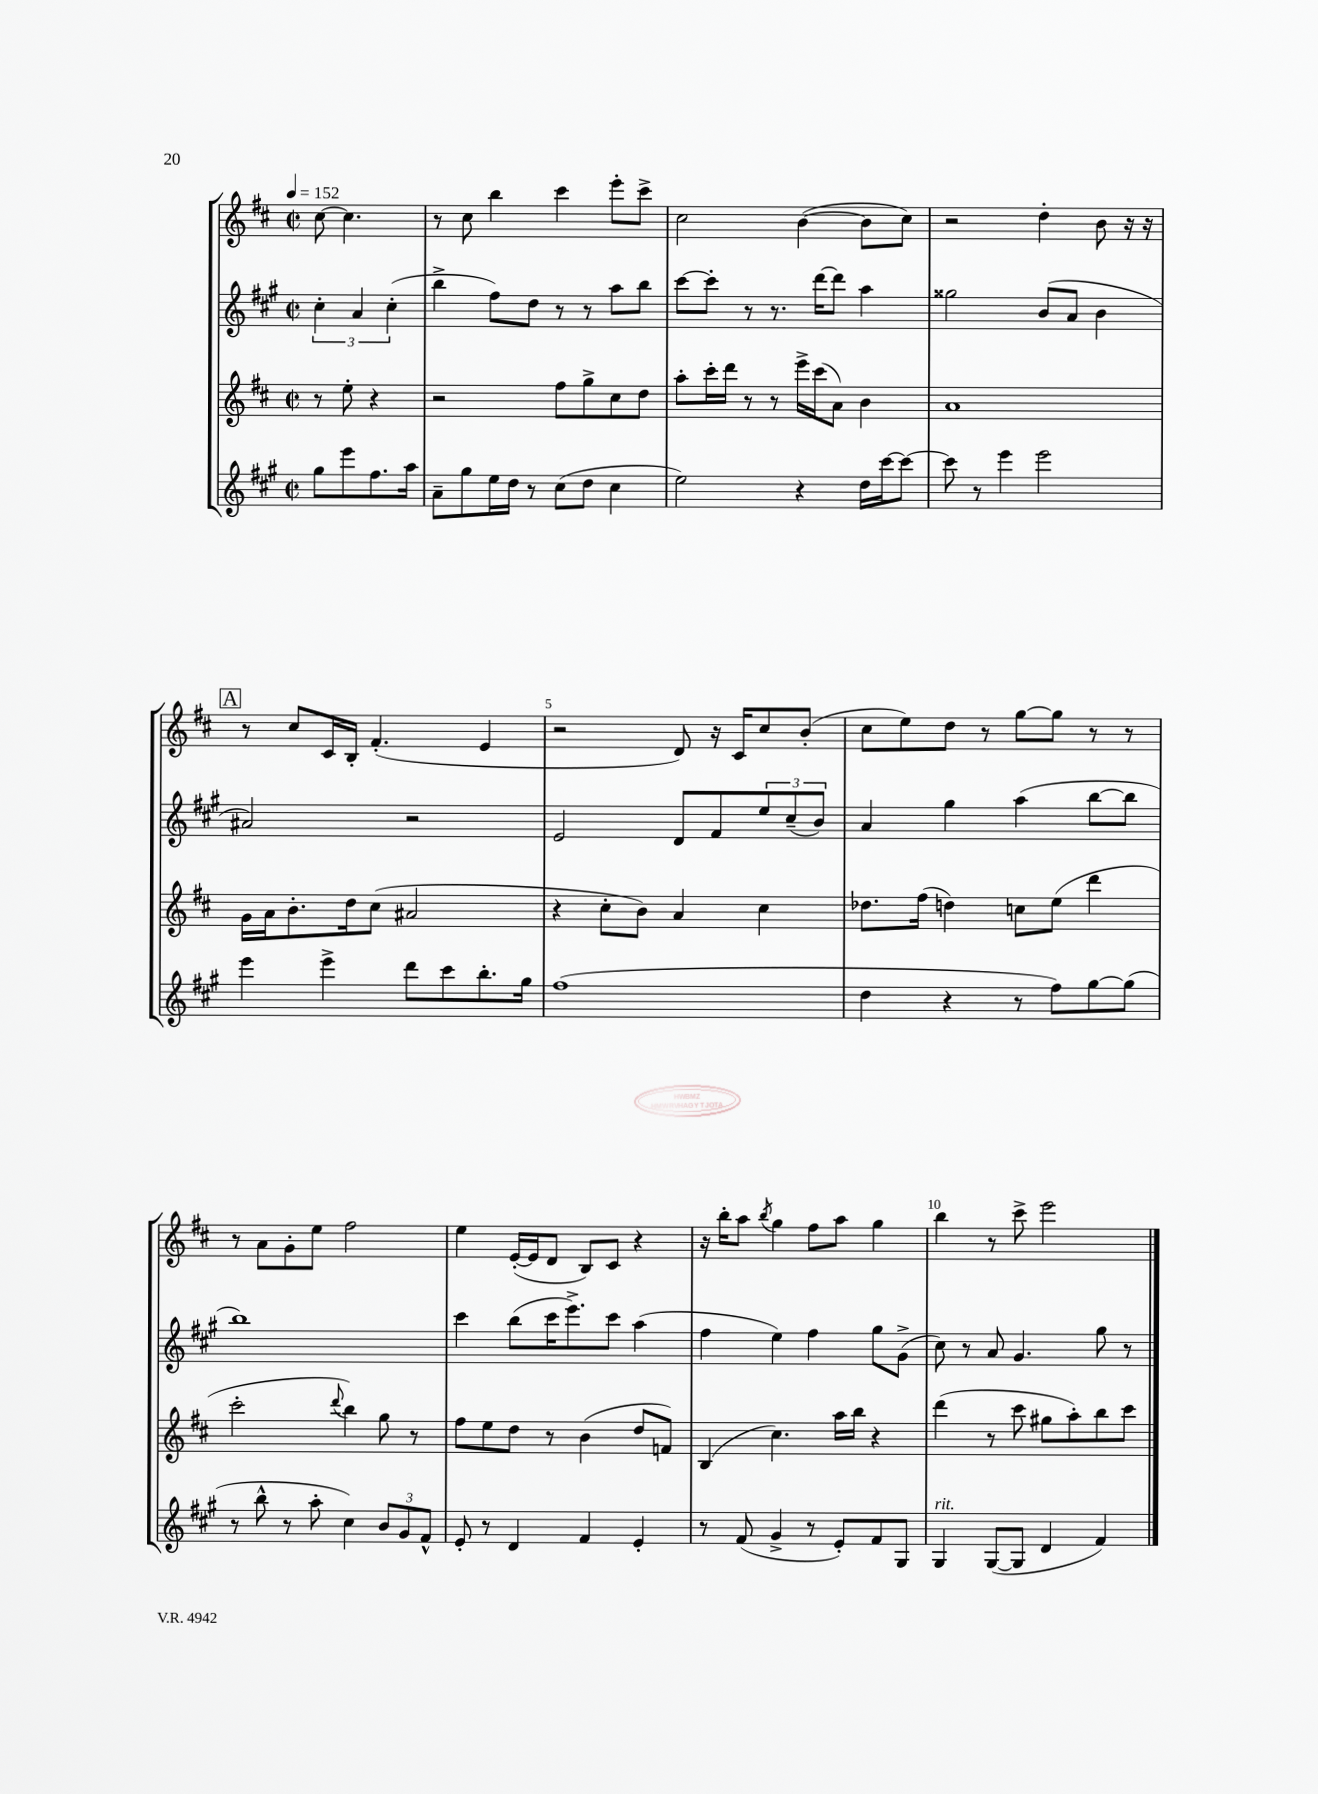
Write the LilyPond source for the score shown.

<<
\new StaffGroup <<
\new Staff = "s0" {
    \clef treble \key d \major \defaultTimeSignature \time 2/2 \partial 2 \tempo 4 = 152
    cis''8~ cis''4. |
    r8 cis''8 b''4 cis'''4 e'''8-. cis'''8-> |
    cis''2 b'4~( b'8 cis''8) |
    r2 d''4-. b'8 r16 r16 |
    \mark \markup { \box "A" } r8 cis''8 cis'16 b16-. fis'4.-.( e'4 |
    r2 d'8) r16 cis'16 cis''8 b'8-.( |
    cis''8 e''8) d''8 r8 g''8~ g''8 r8 r8 |
    r8 a'8 g'8-. e''8 fis''2 |
    e''4 e'16~-.( e'16 d'8 b8) cis'8 r4 |
    r16 b''16-. a''8 \acciaccatura { b''8 } g''4 fis''8 a''8 g''4 |
    b''4 r8 cis'''8-> e'''2 \bar "|." |
}
\new Staff = "s1" {
    \clef treble \key a \major \defaultTimeSignature \time 2/2 \partial 2
    \tuplet 3/2 { cis''4-. a'4 cis''4-.( } |
    b''4-> fis''8) d''8 r8 r8 a''8 b''8 |
    cis'''8~ cis'''8-. r8 r8. d'''16~ d'''8 a''4 |
    gisis''2 b'8( a'8 b'4 |
    \mark \markup { \box "A" } ais'2) r2 |
    e'2 d'8 fis'8 \tuplet 3/2 { e''8 cis''8--( b'8) } |
    a'4 gis''4 a''4( b''8~ b''8 |
    b''1) |
    cis'''4 b''8( cis'''16 e'''8.->) cis'''8 a''4( |
    fis''4 e''4) fis''4 gis''8 gis'8->( |
    cis''8) r8 a'8 gis'4. gis''8 r8 \bar "|." |
}
\new Staff = "s2" {
    \clef treble \key d \major \defaultTimeSignature \time 2/2 \partial 2
    r8 e''8-. r4 |
    r2 fis''8 g''8-> cis''8 d''8 |
    a''8-. cis'''16-. d'''16 r8 r8 e'''16-> cis'''16( a'8) b'4 |
    a'1 |
    \mark \markup { \box "A" } g'16 a'16 b'8.-. d''16 cis''8( ais'2 |
    r4 cis''8-. b'8) a'4 cis''4 |
    des''8. fis''16( d''4) c''8 e''8( d'''4 |
    cis'''2-. \appoggiatura { d'''8 } b''4) g''8 r8 |
    fis''8 e''8 d''8 r8 b'4( d''8 f'8) |
    b4( cis''4.) a''16 b''16 r4 |
    d'''4( r8 cis'''8 gis''8 a''8-.) b''8 cis'''8 \bar "|." |
}
\new Staff = "s3" {
    \clef treble \key a \major \defaultTimeSignature \time 2/2 \partial 2
    gis''8 e'''8 fis''8. a''16 |
    a'8-- gis''8 e''16 d''16 r8 cis''8( d''8 cis''4 |
    e''2) r4 d''16 cis'''16~ cis'''8~ |
    cis'''8 r8 e'''4 e'''2 |
    \mark \markup { \box "A" } e'''4 e'''4-> d'''8 cis'''8 b''8.-. gis''16 |
    fis''1( |
    d''4 r4 r8 fis''8) gis''8~ gis''8( |
    r8 b''8-^ r8 a''8-. cis''4) \tuplet 3/2 { b'8 gis'8 fis'8-^ } |
    e'8-. r8 d'4 fis'4 e'4-. |
    r8 fis'8( gis'4-> r8 e'8-.) fis'8 gis8 |
    gis4^\markup { \italic "rit." } gis8~( gis8 d'4 fis'4) \bar "|." |
}
>>
>>
\layout { \context { \Score \override BarNumber.break-visibility = ##(#f #t #t) barNumberVisibility = #(every-nth-bar-number-visible 5) } }
